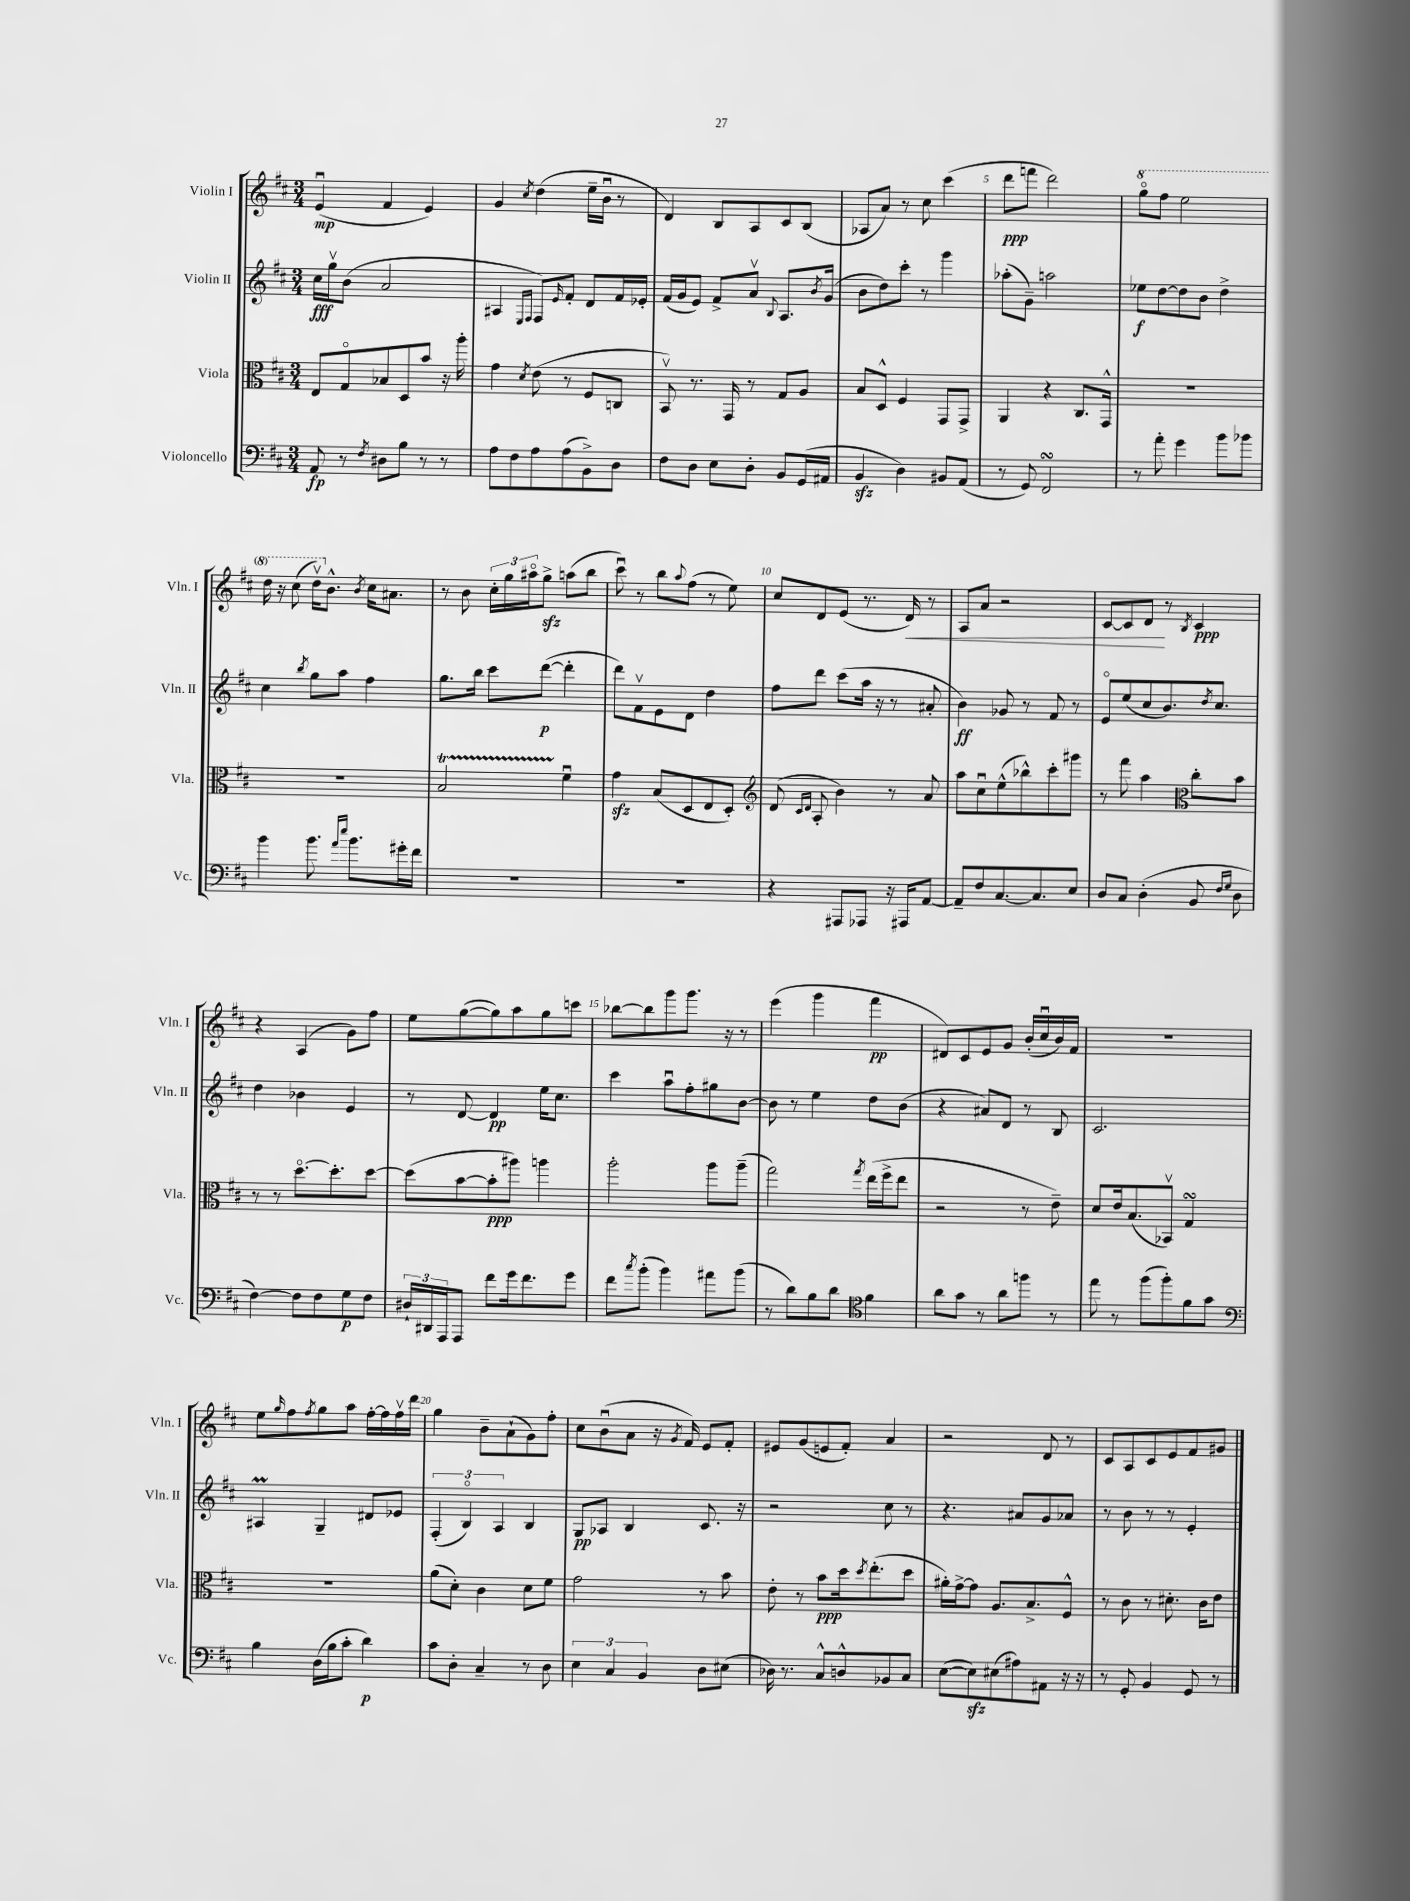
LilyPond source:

<<
\new StaffGroup <<
\new Staff = "s0" \with { instrumentName = "Violin I" shortInstrumentName = "Vln. I" } {
    \clef treble \key d \major \numericTimeSignature \time 3/4
    e'4\downbow\mp( fis'4 e'4) |
    g'4 \acciaccatura { cis''8 } d''4( e''16-- b'16\downbow r8 |
    d'4) b8 a8 cis'8 b8( |
    aes8 a'8) r8 cis''8 cis'''4( |
    d'''8\ppp f'''8 d'''2) |
    \ottava #1 g'''8\flageolet fis'''8 e'''2 |
    d'''16 r16 cis'''8( d'''16\upbow) \ottava #0 b'8.-^ \acciaccatura { b'8 } cis''16 ais'8. |
    r8 b'8 \tuplet 3/2 { cis''16-. g''16 ais''16\flageolet } g''8->\sfz a''8( b''8 |
    cis'''8\downbow) r8 b''8 \appoggiatura { a''8 } fis''8( r8 e''8) |
    cis''8 d'8 e'8( r8. d'16\<) r8 |
    a8 a'8 r2 |
    cis'8~ cis'8 d'8\! r8 \acciaccatura { b8 } cis'4\ppp |
    r4 a4( g'8) fis''8 |
    e''8 g''8~( g''8) a''8 g''8 c'''8 |
    bes''8~ bes''8 g'''8 g'''8. r16 r8 |
    e'''4( g'''4 fis'''4\pp |
    dis'8) cis'8 e'8 g'8 b'16-.( cis''16\downbow b'16) fis'16 |
    R2. |
    e''8 \grace { g''16 } fis''8 \acciaccatura { fis''8 } g''8 a''8 fis''16~-. fis''16 fis''16\upbow d'''16 |
    g''4 b'8-- a'8-!( g'8) fis''8-. |
    cis''8 b'8\downbow( a'8 r16 \acciaccatura { g'8 } fis'16) e'8 fis'8-. |
    eis'8 g'8( e'8 fis'8-.) a'4 |
    r2 d'8 r8 |
    cis'8 a8 cis'8 e'8 fis'8 gis'8 \bar "|." |
}
\new Staff = "s1" \with { instrumentName = "Violin II" shortInstrumentName = "Vln. II" } {
    \clef treble \key d \major \numericTimeSignature \time 3/4
    cis''16\fff g''16\upbow b'8( a'2 |
    ais4 \grace { e16 fis16 } fis8) \grace { e'16 } fis'8-. d'8 fis'16 ees'16-. |
    fis'16( g'16 e'8) fis'8-> a'8\upbow \appoggiatura { b8 } a8. \acciaccatura { b'8 } g'16( |
    b'8 d''8) cis'''8-. r8 g'''4 |
    aes''8-.( g'8--) a''2 |
    ees''8\f d''8~ d''8 b'8 d''4-> |
    cis''4 \acciaccatura { b''8 } g''8 a''8 fis''4 |
    g''8. b''16 cis'''8 d'''8~\p( d'''4-. |
    d'''8) fis'8\upbow e'8 d'8 d''4 |
    fis''8 d'''8 cis'''8( a''16 r16 r8 ais'8-. |
    b'4\ff) ges'8 r8 fis'8 r8 |
    e'8\flageolet e''8( cis''8 b'8.) \acciaccatura { d''8 } cis''8. |
    d''4 bes'4 e'4 |
    r8 d'8~ d'4\pp e''16 cis''8. |
    cis'''4 a''8\downbow fis''8-. gis''8 b'8~ |
    b'8 r8 e''4 d''8 b'8( |
    r4 ais'8) d'8 r8 b8 |
    cis'2. |
    ais4\prall g4-- dis'8 ees'8 |
    \tuplet 3/2 { fis4-.( b4\flageolet) a4 } b4 |
    g8\pp aes8 b4 cis'8. r16 |
    r2 cis''8 r8 |
    r4. ais'8 g'8 aes'8 |
    r8 b'8 r8 r8 e'4-. \bar "|." |
}
\new Staff = "s2" \with { instrumentName = "Viola" shortInstrumentName = "Vla." } {
    \clef alto \key d \major \numericTimeSignature \time 3/4
    e8 g8\flageolet bes8 d8 b'8 r16 a''16-. |
    g'4 \acciaccatura { d'8 } e'8( r8 fis8 c8 |
    b,8\upbow) r8. g,16 r8 g8 a8 |
    b8 d8-^ fis4 g,8 g,8-> |
    a,4 r4 cis8. g,16-^ |
    R2. |
    R2. |
    b2\startTrillSpan fis'4\downbow\stopTrillSpan |
    g'4\sfz b8( d8 e8 d8-.) |
    \clef treble d'8( \grace { cis'16 d'16 } a8-. b'4) r8 a'8 |
    a''8 cis''8\downbow e''8-^( bes''8-^) cis'''8-. gis'''8 |
    r8 fis'''8 a''4 \clef alto cis''8-. b'8 |
    r8 r8 d''8.~\flageolet d''8.-. d''8~ |
    d''8( b'8~ b'8-.\ppp ais''8) a''4 |
    a''2-. a''8 a''8--( |
    g''2) \acciaccatura { g''8 } e''16( fis''16-> e''8 |
    r2 r8 e'8--) |
    d'8 e'16 b8.( bes,8\upbow) g4\turn |
    R2. |
    a'8( d'8-.) cis'4 d'8 fis'8 |
    g'2 r8 b'8 |
    e'8-. r8 b'8\ppp d''16 \acciaccatura { d''8 } e''8.-.( d''8 |
    ais'16-.) g'16~-> g'8 a8. b8.-> fis8-^ |
    r8 cis'8 r8 dis'8.-. cis'16 e'8 \bar "|." |
}
\new Staff = "s3" \with { instrumentName = "Violoncello" shortInstrumentName = "Vc." } {
    \clef bass \key d \major \numericTimeSignature \time 3/4
    a,8\fp r8 \acciaccatura { fis8 } dis8 b8 r8 r8 |
    a8 fis8 a8 a8( b,8->) d8 |
    fis8 d8 e8 d8-. b,8 g,16( ais,16 |
    b,4\sfz d4) bis,8 a,8( |
    r8 g,8) fis,2\turn |
    r8 a'8-. g'4 b'8 bes'8 |
    b'4 b'8. \grace { a'16 e''16 } b'8. gis'16-. fis'16 |
    R2. |
    R2. |
    r4 ais,,8 aes,,8 r16 ais,,16 a,8~ |
    a,8-- fis8 cis8.~ cis8. e8 |
    d8 cis8 d4-.( b,8 \grace { fis16 g16 } d8 |
    fis4~) fis8 fis8 g8\p fis8 |
    \tuplet 3/2 { dis16-! dis,16 a,,16 } a,,8 fis'8 g'16 fis'8. g'8 |
    fis'8 \acciaccatura { cis''8 } b'8-.( b'4) ais'8 b'8( |
    r8 d'8) b8 d'8 \clef tenor fis'4 |
    a'8 g'8 r8 a'8 f''8 r8 |
    e''8 r8 fis''8( fis''8-.) fis'8 g'8 |
    \clef bass b4 d16( b16 cis'8-. d'4\p) |
    cis'8 d8-. cis4-- r8 d8 |
    \tuplet 3/2 { e4 cis4 b,4 } d8 eis8( |
    des16) r8. cis8-^ d8-^ bes,8 cis8 |
    e8~( e8\sfz) eis8( ais8) ais,8 r16 r16 |
    r8 g,8-. b,4 g,8 r8 \bar "|." |
}
>>
>>
\layout { \context { \Score \override BarNumber.break-visibility = ##(#f #t #t) barNumberVisibility = #(every-nth-bar-number-visible 5) } }
